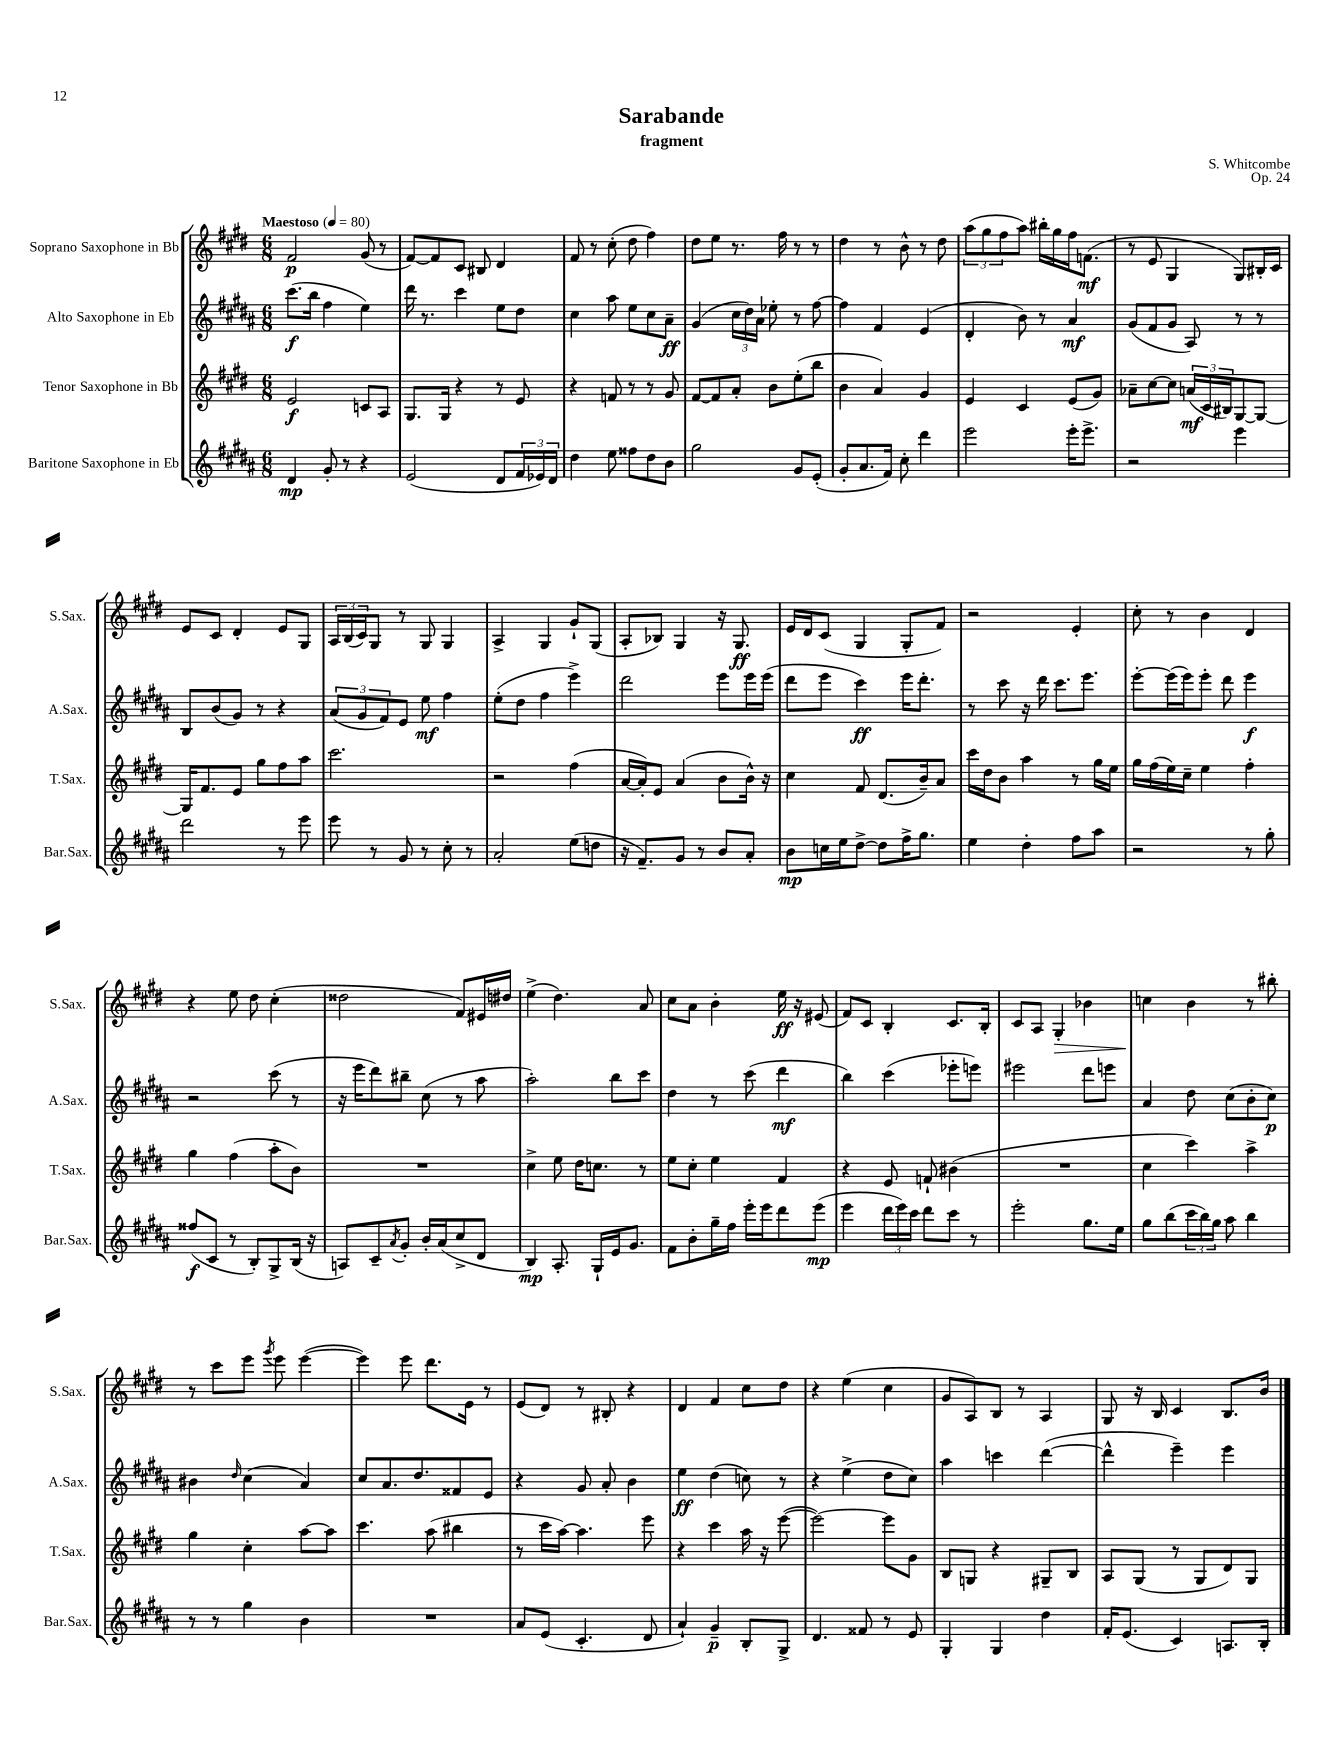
\header { title = "Sarabande" composer = "S. Whitcombe" subtitle = "fragment" opus = "Op. 24" }
<<
\new StaffGroup <<
\new Staff = "s0" \with { instrumentName = "Soprano Saxophone in Bb" shortInstrumentName = "S.Sax." } {
    \clef treble \key e \major \numericTimeSignature \time 6/8 \tempo "Maestoso" 4 = 80
    fis'2\p gis'8( r8 |
    fis'8~) fis'8 cis'8 bis8 dis'4 |
    fis'8 r8 cis''8-.( dis''8 fis''4) |
    dis''8 e''8 r8. fis''16 r8 r8 |
    dis''4 r8 b'8-^ r8 dis''8 |
    \tuplet 3/2 { a''8( gis''8 fis''8 } a''8) bis''16-. gis''16 fis''16 f'8.\mf( |
    r8 e'8 gis4 gis8) bis16-. cis'16 |
    e'8 cis'8 dis'4-. e'8 gis8 |
    \tuplet 3/2 { a16 b16( cis'16) } gis8 r8 gis8 gis4 |
    a4-> gis4 gis'8-! gis8( |
    a8-. bes8) gis4 r16 gis8.\ff |
    e'16 dis'16 cis'8( gis4 gis8-. fis'8) |
    r2 e'4-. |
    cis''8-. r8 b'4 dis'4 |
    r4 e''8 dis''8 cis''4-.( |
    disis''2 fis'8) eis'16 dis''16 |
    e''4->( dis''4.) a'8 |
    cis''8 a'8 b'4-. e''16\ff r16 eis'8( |
    fis'8) cis'8 b4-. cis'8. b16-. |
    cis'8 a8 gis4-.\> bes'4 |
    c''4\! b'4 r8 bis''8-. |
    r8 cis'''8 e'''8 \acciaccatura { gis'''8 } e'''8 e'''4~( |
    e'''4) e'''8 dis'''8. e'16 r8 |
    e'8( dis'8) r8 bis8-. r4 |
    dis'4 fis'4 cis''8 dis''8 |
    r4 e''4( cis''4 |
    gis'8 a8) b8 r8 a4 |
    gis8 r16 b16 cis'4 b8. b'16 \bar "|." |
}
\new Staff = "s1" \with { instrumentName = "Alto Saxophone in Eb" shortInstrumentName = "A.Sax." } {
    \clef treble \key b \major \numericTimeSignature \time 6/8
    cis'''8.\f( b''16 fis''4 e''4) |
    dis'''16 r8. cis'''4 e''8 dis''8 |
    cis''4 ais''8 e''8 cis''8 ais'8--\ff |
    gis'4( \tuplet 3/2 { cis''16 dis''16) ais'16 } ees''8-. r8 fis''8~ |
    fis''4 fis'4 e'4( |
    dis'4-. b'8) r8 ais'4\mf |
    gis'8( fis'8 gis'8 ais8) r8 r8 |
    b8 b'8( gis'8) r8 r4 |
    \tuplet 3/2 { ais'8( gis'8 fis'8) } e'8 e''8\mf fis''4 |
    e''8-.( dis''8 fis''4 e'''4->) |
    dis'''2 e'''8 e'''16 e'''16( |
    dis'''8 e'''8 cis'''4\ff) e'''16 dis'''8.-. |
    r8 cis'''8 r16 dis'''16 cis'''8. e'''8. |
    e'''8~-. e'''16( e'''16) e'''8-. dis'''8 e'''4\f |
    r2 cis'''8( r8 |
    r16 e'''16 dis'''8) bis''8-- cis''8( r8 ais''8 |
    ais''2-.) b''8 cis'''8 |
    dis''4 r8 cis'''8( dis'''4\mf |
    b''4) cis'''4( ees'''8-. e'''8) |
    eis'''2 dis'''8 e'''8 |
    ais'4 dis''8 cis''8( b'8-. cis''8\p) |
    bis'4 \grace { dis''16 } cis''4( ais'4) |
    cis''8 ais'8. dis''8. fisis'8 e'8 |
    r4 gis'8 ais'8-. b'4 |
    e''4\ff dis''4( c''8) r8 |
    r4 e''4->( dis''8 cis''8) |
    ais''4 c'''4 dis'''4~( |
    dis'''4-^ e'''4--) e'''4 \bar "|." |
}
\new Staff = "s2" \with { instrumentName = "Tenor Saxophone in Bb" shortInstrumentName = "T.Sax." } {
    \clef treble \key e \major \numericTimeSignature \time 6/8
    e'2\f c'8 a8 |
    gis8. gis16 r4 r8 e'8 |
    r4 f'8 r8 r8 gis'8 |
    fis'8~ fis'8 a'8-. b'8 e''8-.( b''8 |
    b'4 a'4) gis'4 |
    e'4 cis'4 e'8( gis'8) |
    aes'8-- cis''8~ cis''8 \tuplet 3/2 { a'16\mf( cis'16 bis16) } gis8~ gis8~ |
    gis16 fis'8. e'8 gis''8 fis''8 a''8 |
    cis'''2. |
    r2 fis''4( |
    a'16~ a'16-.) e'8 a'4( b'8 b'16-^) r16 |
    cis''4 fis'8 dis'8.( b'16--) a'8 |
    cis'''16 dis''16 b'8 a''4 r8 gis''16 e''16 |
    gis''16 fis''16( e''16) cis''16-- e''4 fis''4-. |
    gis''4 fis''4( a''8-. b'8) |
    R2. |
    cis''4-> e''8 dis''16 c''8. r8 |
    e''8 cis''8-. e''4 fis'4 |
    r4 e'8 f'8-! bis'4( |
    R2. |
    cis''4 cis'''4) a''4-> |
    gis''4 cis''4-. a''8~ a''8 |
    cis'''4. a''8( bis''4 |
    r8 cis'''16 a''16~) a''4. e'''8 |
    r4 cis'''4 a''16 r16 e'''8~( |
    e'''2~) e'''8 gis'8 |
    b8 g8 r4 gis8-- b8 |
    a8 gis8( r8 gis8 dis'8) gis8 \bar "|." |
}
\new Staff = "s3" \with { instrumentName = "Baritone Saxophone in Eb" shortInstrumentName = "Bar.Sax." } {
    \clef treble \key b \major \numericTimeSignature \time 6/8
    dis'4\mp gis'8-. r8 r4 |
    e'2( dis'8 \tuplet 3/2 { fis'16 ees'16) dis'16 } |
    dis''4 e''8 fisis''8 dis''8 b'8 |
    gis''2 gis'8 e'8-.( |
    gis'8-. ais'8. fis'16) cis''8-. dis'''4 |
    e'''2 e'''16-. e'''8.-> |
    r2 e'''4 |
    dis'''2 r8 e'''8 |
    e'''8 r8 gis'8 r8 cis''8-. r8 |
    ais'2-. e''8( d''8 |
    r16 fis'8.--) gis'8 r8 b'8 ais'8-. |
    b'8\mp c''16 e''16 dis''8~-> dis''8 fis''16-> gis''8. |
    e''4 dis''4-. fis''8 ais''8 |
    r2 r8 gis''8-. |
    fisis''8\f( cis'8 r8 b8-.) gis8-> b16( r16 |
    a8) cis'8-- \acciaccatura { ais'8 } gis'8-. b'16-. ais'16( cis''8-> dis'8 |
    b4\mp) ais8.-. gis16-! e'16 gis'8. |
    fis'8 b'8-. gis''16-- fis''16 e'''16-. e'''16 dis'''8 e'''8\mp( |
    e'''4 \tuplet 3/2 { dis'''16 e'''16) cis'''16 } dis'''8 cis'''8 r8 |
    e'''2-. gis''8. e''16 |
    gis''8 b''8( \tuplet 3/2 { cis'''16 b''16) gis''16 } ais''8 b''4 |
    r8 r8 gis''4 b'4 |
    R2. |
    ais'8 e'8( cis'4.-. dis'8 |
    ais'4-!) gis'4--\p b8-. gis8-> |
    dis'4. fisis'8 r8 e'8 |
    gis4-. gis4 dis''4 |
    fis'16-. e'8.( cis'4) a8. b16-. \bar "|." |
}
>>
>>
\layout { \context { \Score \remove "Bar_number_engraver" } }
